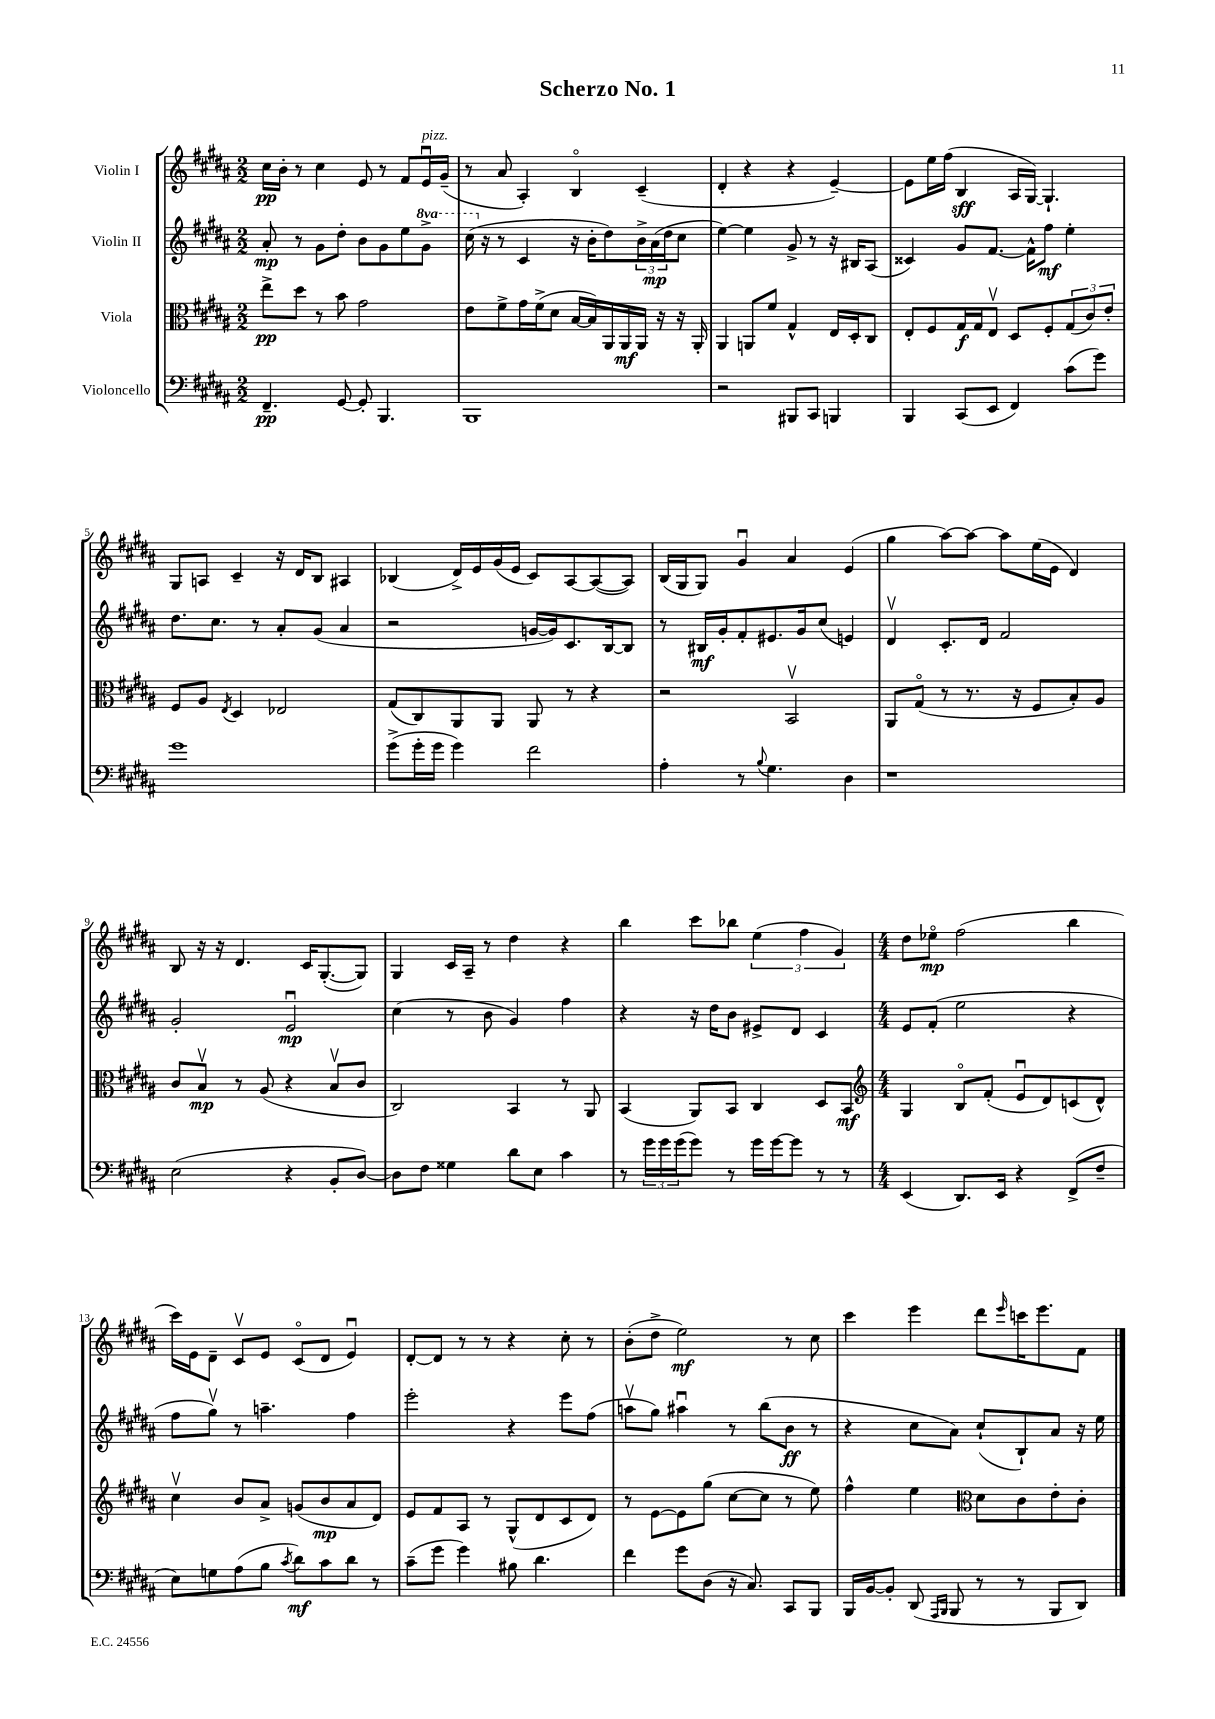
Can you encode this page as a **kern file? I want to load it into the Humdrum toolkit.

**kern	**kern	**kern	**kern
*staff4	*staff3	*staff2	*staff1
*clefF4	*clefC3	*clefG2	*clefG2
*k[f#c#g#d#a#]	*k[f#c#g#d#a#]	*k[f#c#g#d#a#]	*k[f#c#g#d#a#]
*M2/2	*M2/2	*M2/2	*M2/2
4.FF#~	8ee^	8a#'	16cc#
.	.	.	16b'
.	8dd#	8r	8r
.	8r	8g#	4cc#
[8GG#	8b	8dd#'	.
8GG#']	2g#	8b	8e
4.BBB	.	8g#	8r
.	.	8ee	8f#
.	.	8gg#^	16eu
.	.	.	(16g#~
=	=	=	=
1BBB	8e	(16ccc#	8r
.	.	16r	.
.	8f#^	8r	8a#
.	16g#	4c#	4A#')
.	(16f#^	.	.
.	8d#	.	.
.	[16B	16r	4Bo
.	16B])	16b'	.
.	16AA#	8dd#)	.
.	16AA#	.	.
.	16AA#	24b^	(4c#~
.	.	(24a#	.
.	16r	.	.
.	.	24dd#	.
.	16r	8cc#	.
.	16AA#'	.	.
=	=	=	=
2r	4AA#	[4ee)	4d#'
.	8AA	4ee]	4r
.	8f#	.	.
8BBB#	4G#^^	8g#^	4r
8CC#	.	8r	.
4BBB	16E	16r	[4e~)
.	16D#'	16B#	.
.	8C#	(8A#	.
=	=	=	=
4BBB	8E'	4c##)	8e]
.	8F#	.	16ee
.	.	.	(16ff#
(8CC#	16G#	8g#	4B
.	16G#	.	.
8EE	8Ev	[8.f#	.
4FF#)	8D#	.	16A#
.	.	16f#^^]	[16G#)
.	8F#'	8ff#	4.G#`]
(8c#	(12G#	4ee'	.
.	12c#)	.	.
8g#)	.	.	.
.	12e'	.	.
=	=	=	=
1g#	8F#	8.dd#	8G#
.	8A#	.	8A
.	.	8.cc#	.
.	8qE	.	.
.	4D#	.	4c#~
.	.	8r	.
.	2E-	8a#'	16r
.	.	.	16d#
.	.	(8g#	8B
.	.	4a#	4A#
=	=	=	=
(8g#^	(8G#	2r	(4B-
16g#'	8C#)	.	.
16g#	.	.	.
4g#)	8AA#	.	16d#^)
.	.	.	16e
.	8AA#	.	(16g#
.	.	.	16e
2f#	8AA#	[16g	8c#)
.	.	16g])	.
.	8r	8.c#	[8A#
.	4r	.	(8A#_
.	.	[16B	.
.	.	8B]	8A#])
=	=	=	=
4A#'	2r	8r	(16B
.	.	.	16G#
.	.	16B#	8G#)
.	.	16g#'	.
8r	.	8f#'	4g#u
8qqB	.	.	.
4.G#	.	8.e#	.
.	2BBv	.	4a#
.	.	16g#	.
.	.	(8cc#	.
4D#	.	4e)	(4e
=	=	=	=
1r	8AA#	4d#v	4gg#
.	(8G#o	.	.
.	8r	8.c#'	[8aa#)
.	8.r	.	8aa#_
.	.	16d#	.
.	.	2f#	8aa#]
.	16r	.	.
.	8F#	.	(16ee
.	.	.	16e
.	8B')	.	4d#)
.	8A#	.	.
=	=	=	=
(2E	8c#	2g#'	8B
.	8Bv	.	16r
.	.	.	16r
.	8r	.	4.d#
.	(8A#	.	.
4r	4r	2eu	.
.	.	.	16c#
.	.	.	([8.G#'
8BB'	8Bv	.	.
[8D#)	8c#	.	8G#])
=	=	=	=
8D#]	2C#)	(4cc#	4G#
8F#	.	.	.
4G##	.	8r	16c#
.	.	.	16A#~
.	.	8b	8r
8d#	4BB	4g#)	4dd#
8E	.	.	.
4c#	8r	4ff#	4r
.	8AA#	.	.
=	=	=	=
8r	(4BB	4r	4bb
24g#	.	.	.
24g#	.	.	.
(24g#	.	.	.
8g#)	8AA#)	16r	8ccc#
.	.	16dd#	.
8r	8BB	8b	8bb-
16g#	4C#	8e#^	(6ee
[16g#	.	.	.
8g#]	.	8d#	.
.	.	.	6ff#
8r	8D#	4c#	.
.	.	.	6g#)
8r	8BB	.	.
=	=	=	=
*	*clefG2	*	*
*M4/4	*M4/4	*M4/4	*M4/4
(4EE	4G#	8e	8dd#
.	.	(8f#'	8ee-o
8.DD#)	8Bo	2ee	(2ff#
.	(8f#'	.	.
16EE	.	.	.
4r	8eu	.	.
.	8d#)	.	.
(8FF#^	(8c	4r	4bb
8F#~	8d#^^)	.	.
=	=	=	=
8E)	4cc#v	8ff#	16ccc#)
.	.	.	16e
8G	.	8gg#v)	8d#~
(8A#	8b	8r	8c#v
8B	8a#^	4.aa~	8e
8qc#	.	.	.
8d#)	(8g	.	(8c#o
8c#	8b	.	8d#
8d#	8a#	4ff#	4eu)
8r	8d#)	.	.
=	=	=	=
(8c#~	8e	2eee'	[8d#'
8g#	8f#	.	8d#]
4g#)	8A#	.	8r
.	8r	.	8r
8B#	(8G#^^	4r	4r
4.d#	8d#	.	.
.	8c#	8eee	8cc#'
.	8d#)	(8ff#	8r
=	=	=	=
4f#	8r	8aav	(8b'
.	[8e	8gg#)	8dd#^
8g#	8e]	4aa#u	2ee)
(8D#	(8gg#	.	.
16r	[8cc#	8r	.
8.C#)	.	.	.
.	8cc#]	(8bb	.
8CC#	8r	8b	8r
8BBB	8ee)	8r	8cc#
=	=	=	=
16BBB	4ff#^^	4r	4ccc#
[16BB	.	.	.
8BB']	.	.	.
(8DD#	4ee	8cc#	4eee
16qqAAA#	.	.	.
16qqBBB	.	.	.
8BBB	.	8a#)	.
*	*clefC3	*	*
8r	8d#	(8cc#`	8ddd#
.	.	.	16qqeee
8r	8c#	8B`)	16ccc
.	.	.	8.eee
8BBB	8e'	8a#	.
8DD#)	8c#'	16r	8f#
.	.	16ee	.
==	==	==	==
*-	*-	*-	*-
